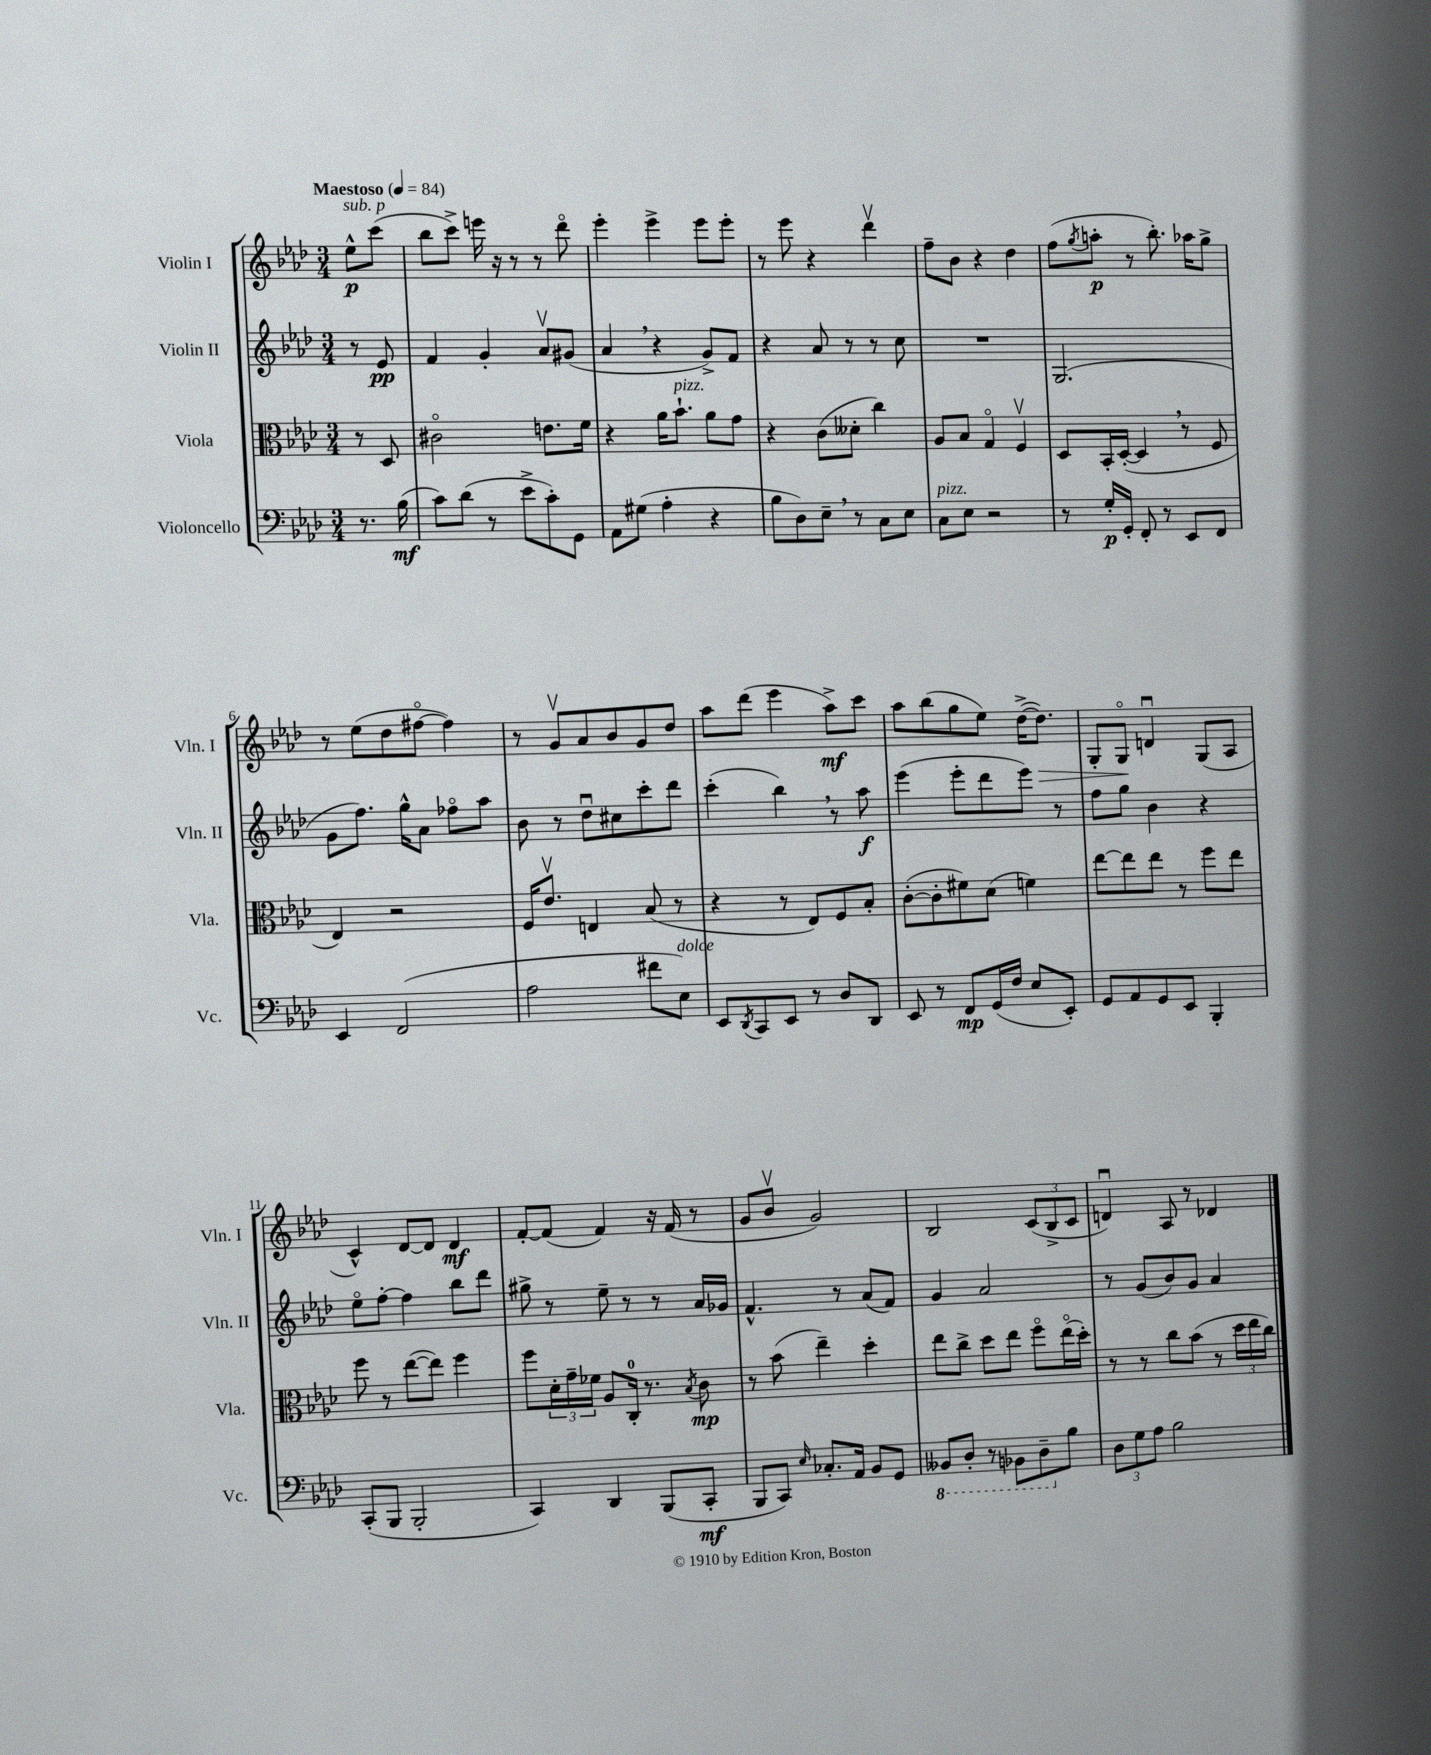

**kern	**kern	**kern	**kern
*staff4	*staff3	*staff2	*staff1
*clefF4	*clefC3	*clefG2	*clefG2
*k[b-e-a-d-]	*k[b-e-a-d-]	*k[b-e-a-d-]	*k[b-e-a-d-]
*M3/4	*M3/4	*M3/4	*M3/4
*MM84	*MM84	*MM84	*MM84
8.r	8r	8r	8ee-^^
.	8D-	8e-	(8ccc
(16B-	.	.	.
=	=	=	=
8c)	2c#o	4f	8bb-
(8d-	.	.	8ccc^)
8r	.	4g'	16eee
.	.	.	16r
8e-^	.	.	8r
8c')	8.e	8a-v	8r
8GG	.	(8g#	8ddd-o
.	16f	.	.
=	=	=	=
8AA-	4r	4a-	4eee-'
(8G#	.	.	.
4A-'	16a-	4r	4eee-^
.	8.b-`	.	.
4r	8a-	8g^)	8eee-
.	8g	8f	8eee-'
=	=	=	=
8B-	4r	4r	8r
8D-)	.	.	8eee-
8E-~	(8c	8a-	4r
8r	8d--'	8r	.
8C	4cc)	8r	4ddd-v
8E-	.	8cc	.
=	=	=	=
8C	8A-	2.r	8ff~
8E-	8B-	.	8b-
2r	4Go	.	4r
.	4Fv	.	4dd-
=	=	=	=
8r	8D-	(2.G	(8ff
.	.	.	8qgg
16G'	16BB-'	.	8aa'
16GG'	([16D-'	.	.
8FF'	4D-]	.	8r
8r	.	.	8.bb-')
8EE-	8r	.	.
.	.	.	16aa-
8FF	8F	.	8gg^
=	=	=	=
4EE-	4E-)	8g	8r
.	.	8.ff)	(8ee-
(2FF	2r	.	8dd-
.	.	16gg^^	.
.	.	8a-	[8ff#o
.	.	8ff-o	4ff#])
.	.	8aa-	.
=	=	=	=
2A-	16F	8b-	8r
.	8.e-v	.	.
.	.	8r	8gv
.	4E	8dd-u	8a-
.	.	8cc#	8b-
8f#	(8B-	8ccc'	8g
8E-)	8r	8ddd-	8dd-
=	=	=	=
8EE-	4r	(4ccc'	8aa-
8qDD-	.	.	.
8CC	.	.	(8ddd-
8EE-	8r	4bb-)	4eee-
8r	8E-)	.	.
8D-	8F	8r	8aa-^)
8DD-	8B-'	8aa-	8ccc
=	=	=	=
8EE-	([8c'	(4eee-	8aa-
8r	8c']	.	(8bb-
8FF	8f#)	8eee-'	8gg
(16GG	(8d-	8ddd-	8ee-)
16F	.	.	.
8E-	4f)	8eee-)	([16dd-^
.	.	.	8.dd-])
8EE-')	.	8r	.
=	=	=	=
8GG	[8ee-	8ff	8G'
8AA-	8ee-]	8gg	8Go
8GG	8ee-	4b-	4du
8EE-	8r	.	.
4BBB-'	8ff	4r	(8G
.	8ee-	.	8A-
=	=	=	=
(8CC'	8ff	8ee-o	4c^^)
8BBB-	8r	[8ff'	.
2BBB-'	([8ee-	4ff]	[8d-
.	8ee-])	.	8d-]
.	4ff	8bb-	4d-
.	.	8ddd-	.
=	=	=	=
4CC)	8ff	8gg#^	[8f'
.	24d-'	8r	(8f]
.	24g~	.	.
.	24f-	.	.
4DD-	8A-	8ee-~	4f)
.	16C'	8r	.
.	8.r	.	.
(8BBB-	.	8r	16r
.	.	.	(16f
.	8qB-	.	.
8CC'	8c	16a-	8r
.	.	16g-	.
=	=	=	=
8BBB-	8r	4.f^^	8g
8CC)	(8b-	.	8b-v
16qqE-	.	.	.
8.C-'	4ee-~)	.	2g)
.	.	8r	.
16AA-	.	.	.
8BB-	4dd-'	(8a-	.
8GG	.	8f)	.
=	=	=	=
8BBB--	8ee-	4g	2B-
8DD-'	8cc^	.	.
8r	8dd-	2a-	.
8BBB-	8ee-	.	.
8DD-~	8ffo	.	(12c
.	.	.	12B-^
8B-	(16ee-o	.	.
.	.	.	12c
.	16dd-')	.	.
=	=	=	=
12D-	8r	8r	4du)
12G	.	.	.
.	8r	(8g	.
12A-	.	.	.
2B-	8cc	8b-)	8A-
.	(8b-	8g	8r
.	8r	4a-	4d-
.	24dd-	.	.
.	24ee-	.	.
.	24cc)	.	.
==	==	==	==
*-	*-	*-	*-
